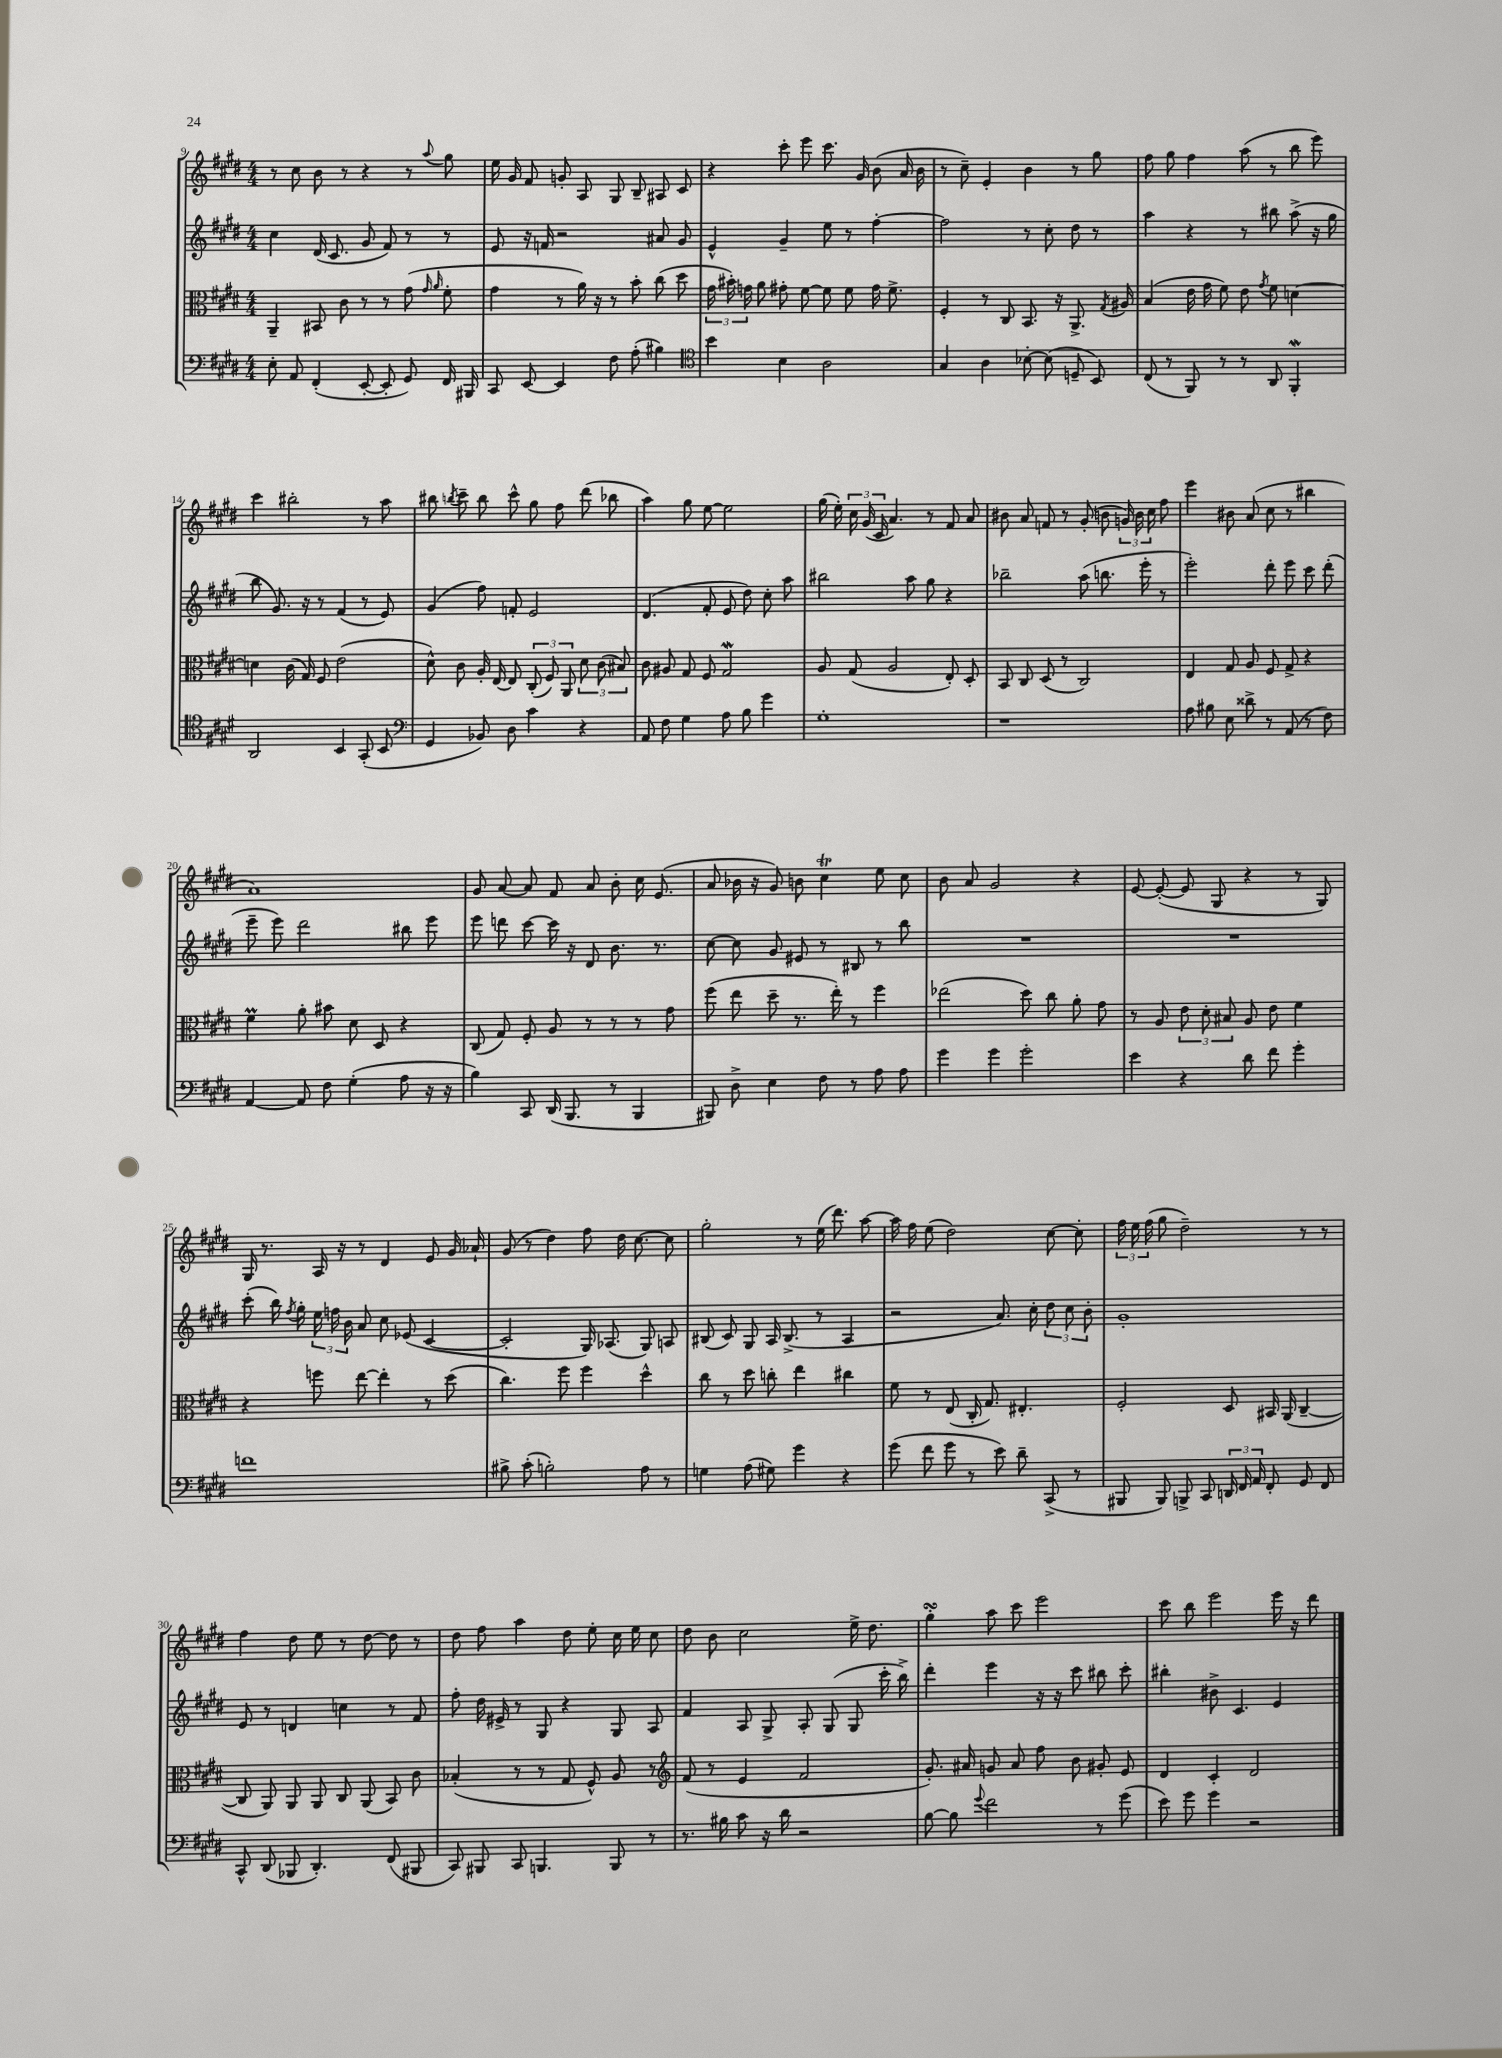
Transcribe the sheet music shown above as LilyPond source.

<<
\new StaffGroup <<
\new Staff = "s0" {
    \clef treble \key e \major \numericTimeSignature \time 4/4
    \autoBeamOff r8 cis''8 b'8 r8 r4 r8 \appoggiatura { a''8 } gis''8 |
    e''16 gis'16 fis'8 g'8-. a8 gis8 b8-- ais8 cis'8 |
    r4 cis'''8-. e'''8 cis'''8. gis'16 b'8( a'16 b'16 |
    r8 cis''8--) e'4-. b'4 r8 gis''8 |
    fis''8 gis''8 fis''4 a''8( r8 b''8 e'''8) |
    cis'''4 bis''2-. r8 a''8 |
    bis''8 \acciaccatura { b''8 } cis'''8-- b''8 cis'''8-^ gis''8 fis''8 dis'''8( bes''8 |
    a''4) gis''8 e''8~ e''2 |
    gis''16( e''16-.) \tuplet 3/2 { cis''16 gis'16( cis'16 } a'4.) r8 fis'8 a'8 |
    bis'8 a'8 f'8 r8 gis'8-.( b'8 \tuplet 3/2 { g'16) b'16 cis''16 } fis''8 |
    e'''4 bis'8 a'8( cis''8 r8 bis''4 |
    a'1) |
    gis'8 a'8~ a'8 fis'8 a'8 b'8-. cis''16 e'8.( |
    a'8 bes'16 r16 gis'8) b'8 cis''4\trill e''8 cis''8 |
    b'8 a'8 gis'2 r4 |
    e'8~ e'8~-.( e'8 gis8 r4 r8 gis8) |
    gis16 r8. a16 r16 r8 dis'4 e'8 gis'16 aes'16-! |
    gis'8( r8 dis''4) fis''8 dis''16 cis''8.~ cis''8 |
    gis''2-. r8 e''16( dis'''8.) a''8~ |
    a''16 fis''16 e''8( dis''2) cis''8~ cis''8-. |
    \tuplet 3/2 { fis''16 e''16 fis''16( } gis''8 dis''2--) r8 r8 |
    fis''4 dis''8 e''8 r8 dis''8~ dis''8 r8 |
    dis''8 fis''8 a''4 dis''8 e''8-. cis''16 e''16 cis''8 |
    dis''8 b'8 cis''2 e''16-> dis''8. |
    gis''4-.\turn a''8 cis'''8 e'''2 |
    cis'''8 b''8 e'''2 e'''16 r16 dis'''8 \bar "|." |
}
\new Staff = "s1" {
    \clef treble \key e \major \numericTimeSignature \time 4/4
    \autoBeamOff cis''4 dis'16( cis'8. gis'8 fis'8) r8 r8 |
    e'8 r16 f'16 r2 ais'8 gis'8 |
    e'4-^ gis'4-- e''8 r8 fis''4~-. |
    fis''2 r8 cis''8-. dis''8 r8 |
    a''4 r4 r8 bis''8 a''8->( r16 gis''16 |
    b''8 gis'8.) r16 r8 fis'4( r8 e'8) |
    gis'4( fis''8) f'8-. e'2 |
    dis'4.( fis'8-. e'8 dis''8) cis''8-. a''8 |
    bis''2 a''8 gis''8 r4 |
    bes''2-- a''8( b''8. e'''16-. r8 |
    e'''2-.) dis'''8-. e'''8 cis'''8 dis'''8-.( |
    e'''8-- e'''8) dis'''2 bis''8 e'''8 |
    e'''8 d'''8 cis'''8~ cis'''16 r16 dis'8 b'8. r8. |
    cis''8~ cis''8 gis'8 eis'8 r8 bis8 r8 b''8 |
    R1 |
    R1 |
    cis'''8-.( b''16) \acciaccatura { fis''8 } gis''16-. \tuplet 3/2 { e''16 f''16 b'16 } a'8 cis''8 ees'8( cis'4~ |
    cis'2-. gis16) aes8.( gis8) a8 |
    bis8( cis'8) gis8 a16 bis8.->( r8 a4 |
    r2 a'8.) cis''16-. \tuplet 3/2 { dis''8 cis''8 b'8-. } |
    gis'1-. |
    e'8 r8 d'4 c''4 r8 fis'8 |
    fis''8-. dis''16 eis'16-> r8 gis8 r4 gis8 a8 |
    fis'4 a8 gis8-> a8-. gis8( gis8 cis'''16-. b''16->) |
    dis'''4-. e'''4 r16 r16 cis'''8 bis''8 cis'''8-. |
    bis''4-. bis'8-> cis'4. e'4 \bar "|." |
}
\new Staff = "s2" {
    \clef alto \key e \major \numericTimeSignature \time 4/4
    \autoBeamOff a,4-- bis,8 cis'8 r8 r8 gis'8( \grace { gis'16 a'16 } fis'8-. |
    gis'4 r8 a'16) r16 r8 b'8-. cis''8( dis''8 |
    \tuplet 3/2 { gis'16 bis'16-.) g'16 } a'8 gis'8-. fis'8~ fis'8 fis'8 gis'16 fis'8.-> |
    fis4-. r8 cis8 b,8. r16 a,8.-> \acciaccatura { gis8 } ais16 |
    b4( e'16 gis'16 fis'8) e'8 \acciaccatura { gis'8 } fis'8 d'4~ |
    d'4 cis'16( gis16) fis8 e'2( |
    dis'8-^) cis'8 a16-. e16~ e8 \tuplet 3/2 { cis8-.( fis8) a,8 } \tuplet 3/2 { dis'8 cis'8( bis8) } |
    cis'8 ais8 gis8 fis8 gis2\mordent |
    a8 gis8( a2 e8-.) dis8-. |
    b,8 cis8 dis8( r8 cis2) |
    e4 gis8 a8 fis8 gis8-> r4 |
    fis'4\prall a'8-. bis'8 dis'8 dis8 r4 |
    cis8( gis8) fis8-. a8 r8 r8 r8 gis'8 |
    fis''8( e''8 dis''8-- r8. e''16-.) r8 fis''4 |
    ees''2( dis''8) cis''8 a'8-. gis'8 |
    r8 a8 \tuplet 3/2 { e'8 dis'8-. bis8 } a8 e'8 fis'4 |
    r4 f''8 e''8~ e''4-. r8 dis''8( |
    cis''4.) fis''8 fis''4 dis''4-^ |
    cis''8 r8 dis''8 c''8-. e''4 cis''4 |
    fis'8 r8 e8( cis16-. gis8.) eis4.-. |
    fis2-. dis8 bis,16 a,16( cis4~-- |
    cis8 a,8) a,8 a,8 cis8 a,8( b,8) cis'8 |
    bes4-.( r8 r8 gis8 fis8-^) a8 r8 |
    \clef treble fis'8( r8 e'4 fis'2 |
    gis'8.-.) ais'16 g'8 ais'8 fis''8 b'8 gis'8-. e'8 |
    dis'4 cis'4-. dis'2 \bar "|." |
}
\new Staff = "s3" {
    \clef bass \key e \major \numericTimeSignature \time 4/4
    \autoBeamOff e8-. a,8 fis,4-.( e,8~-. e,8-. gis,8) fis,16 bis,,16 |
    cis,8 e,8~ e,4 fis8 a8-.( bis4) |
    \clef tenor b'4 b4 a2 |
    gis4 a4 bes8~-. bes8( d8-- b,8) |
    cis8( r8 fis,8) r8 r8 a,8 fis,4-.\mordent |
    a,2 b,4 gis,8-.( b,8 |
    \clef bass gis,4 bes,8) dis8 cis'4 r4 |
    a,8 fis8 gis4 a8 b8 gis'4 |
    gis1-. |
    r1 |
    a8 bis8 e8 disis'8-> r8 a,8( r8 fis8) |
    a,4~ a,8 fis8 gis4-.( a8 r16 r16 |
    b4) cis,8 dis,16( b,,8. r8 b,,4 |
    bis,,8) dis8-> e4 fis8 r8 a8 a8 |
    gis'4 gis'4 gis'2-. |
    e'4 r4 dis'8 fis'8 gis'4-. |
    f'1 |
    bis8-> cis'8-.( b2-.) a8 r8 |
    g4 a8( gis8) gis'4 r4 |
    gis'8( fis'8 gis'8 r8 e'8) dis'8-- cis,8->( r8 |
    bis,,8 bis,,8) b,,8-> cis,8 \tuplet 3/2 { d,16 fis,16 a,16 } fis,8-. gis,8 fis,8 |
    cis,8-^ dis,8( bes,,8 dis,4.-.) fis,8( bis,,8 |
    cis,8) bis,,8 cis,8 b,,4. b,,8 r8 |
    r8. bis16 cis'8 r16 dis'16 r2 |
    b8~ b8 \appoggiatura { gis'8 } fis'2 r8 gis'8( |
    e'8) gis'8 gis'4 r2 \bar "|." |
}
>>
>>
\layout { \context { \Score currentBarNumber = #9 } }
